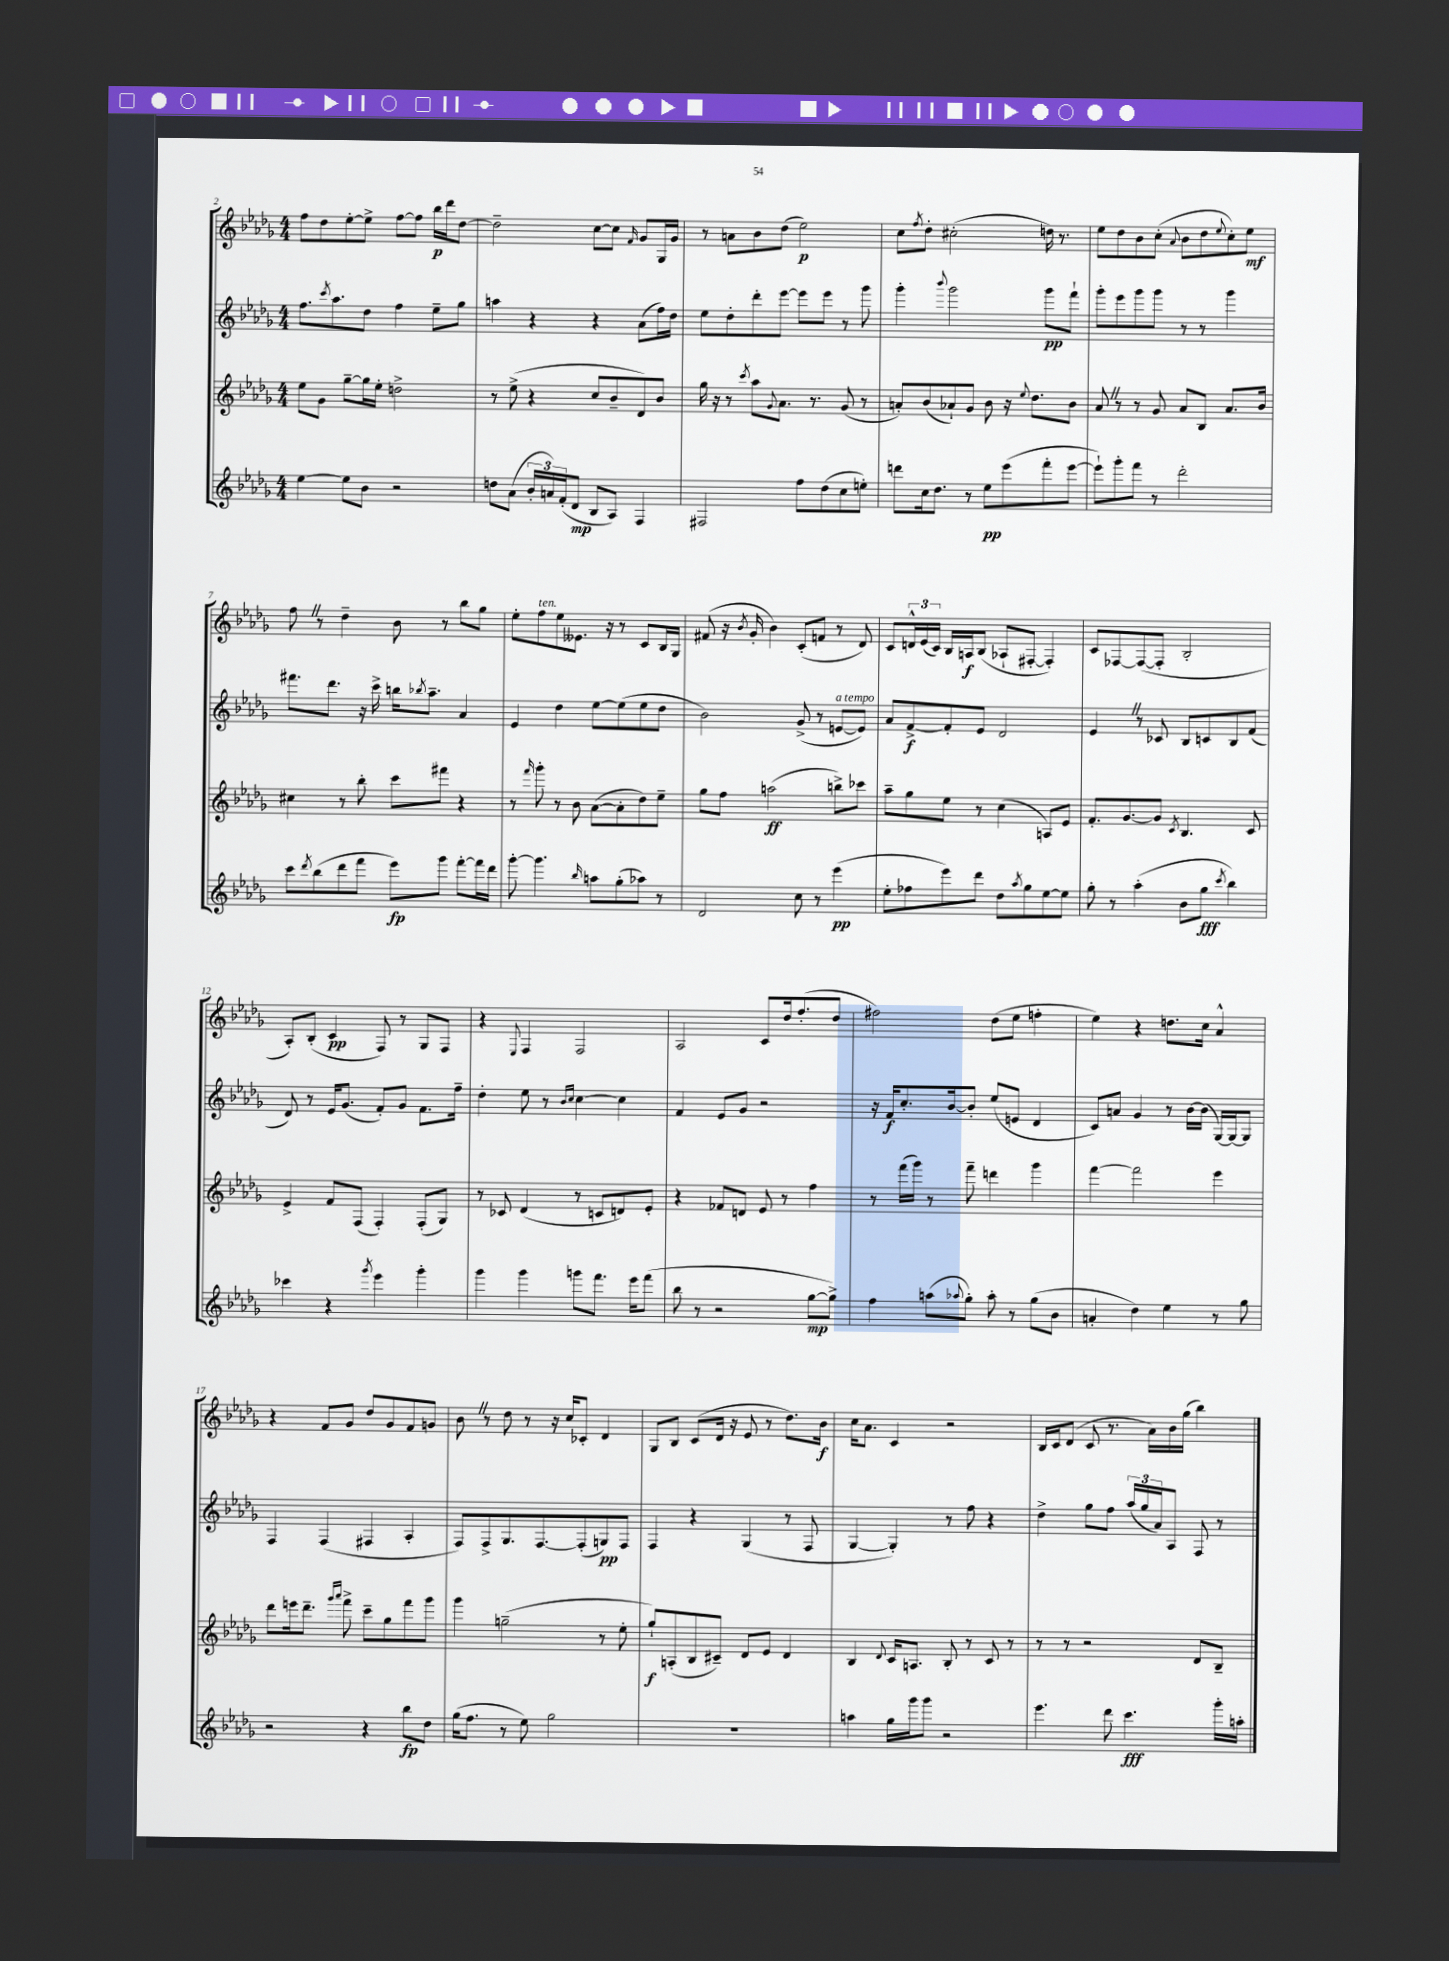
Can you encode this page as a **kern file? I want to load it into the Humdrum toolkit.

**kern	**kern	**kern	**kern
*staff4	*staff3	*staff2	*staff1
*clefG2	*clefG2	*clefG2	*clefG2
*k[b-e-a-d-g-]	*k[b-e-a-d-g-]	*k[b-e-a-d-g-]	*k[b-e-a-d-g-]
*M4/4	*M4/4	*M4/4	*M4/4
[4ee-	8ee-	8.ff	8ff
.	8g-	.	8dd-
.	.	8qccc	.
.	.	8.aa-	.
8ee-]	[8gg-~	.	[8ee-'
8b-	16gg-]	8dd-	8ee-^]
.	16ee-'	.	.
2r	2dd^	4ff	[8ff
.	.	.	8ff]
.	.	8ee-~	16bb-
.	.	.	16ddd-
.	.	8gg-	[8dd-
=	=	=	=
8dd	8r	4aa	2dd-~]
(8a-	(8ee-^	.	.
24b-'	4r	4r	.
24a)	.	.	.
(24f'	.	.	.
8d-	.	.	.
8B-	8cc	4r	[8cc
8A-)	8b-~	.	8cc]
.	.	.	16qqf
4F	8d-)	(8a-	8g-
.	8b-	16ff)	16G-
.	.	16dd-	16g-
=	=	=	=
2F#	16gg-	8ee-	8r
.	16r	.	.
.	8r	8dd-'	8a
.	8qccc	.	.
.	8aa-	8ddd-'	8b-
.	8qqg-	.	.
.	8.a-	[8eee-	(8dd-
8ff	.	8eee-]	2ee-)
.	8.r	.	.
(8dd-	.	8eee-	.
8cc	(8g-	8r	.
8ee')	8r	8ggg-	.
=	=	=	=
8ddd	8a')	4ggg-'	8cc
.	.	.	8qff
16cc	(8b-	.	8dd-'
8.dd-	.	.	.
.	.	8qqbbb-	.
.	8a-`)	2ggg-	(2cc#'
8r	8g-	.	.
8ee-	8b-	.	.
(8eee-	16r	.	.
.	8qqee-	.	.
.	8.dd-	.	.
8fff'	.	8ggg-	16dd)
.	.	.	8.r
[8eee-	8b-	8fff`	.
=	=	=	=
8eee-`])	8a-	8ggg-'	8ee-
8ggg-'	8r	8eee-	8dd-
8fff	8r	8ggg-	8b-
8r	8g-	8ggg-	(8cc'
.	.	.	8qqa-
2ddd-'	8a-	8r	8b-
.	8B-	8r	8dd-
.	.	.	8qqee-
.	8.a-	4ggg-	8cc')
.	.	.	8ee-
.	16b-	.	.
=	=	=	=
8ccc	4cc#	8.fff#	8ff
8qddd-	.	.	.
(8bb-	.	.	8r
.	.	8.ddd-	.
8ddd-	8r	.	4dd-~
8fff	8bb-'	16r	.
.	.	16ccc^	.
8eee-)	8ccc	16bb	8b-
.	.	8qbb-	.
.	.	8.aa-~	.
8ggg-	8fff#	.	8r
[8fff'	4r	4a-	8bb-
16fff]	.	.	8gg-
16ddd-	.	.	.
=	=	=	=
[8ggg-'	8r	4e-	8ee-'
.	16qqfff	.	.
4.ggg-]	8ggg-'	.	8ff
.	8r	4dd-	8ee-
.	8b-	.	8.e--
16qqbb-	.	.	.
8aa	([8a-	[8ee-	.
.	.	.	16r
(8gg-'	8a-']	(8ee-]	8r
8aa-)	8dd-)	8ee-	8c
8r	8ee-~	8dd-	16B-
.	.	.	16G-
=	=	=	=
2d-	8gg-	2b-)	(8f#
.	8ff	.	16r
.	.	.	8qb-
.	.	.	16g-'
.	(2aa	.	4b-)
8cc	.	(8g-^	(8c'
8r	.	8r	8f
(4eee-	8bb^)	[8e	8r
.	8ccc-	8e])	8d-)
=	=	=	=
8ee-'	8aa-~	8a-	8c
8ff-	8gg-	[8f^	24d^^
.	.	.	(24e-
.	.	.	24c)
8eee-)	8ee-	8f']	16B-
.	.	.	16A
8ddd-	8r	8e-	(8B-
8dd-	(4cc	2d-	8A-`
8qaa-	.	.	.
8gg-	.	.	[8F#'
[8ee-	8A)	.	4F#'])
8ee-]	8e-	.	.
=	=	=	=
8gg-'	8.f'	4e-	8c
8r	.	.	[8F-
.	[8.g-	.	.
(4aa-'	.	8r	(8F-_
.	8g-]	8c-	8F-']
.	8qc	.	.
8b-	4.B-	8B-	2B-'
8gg-	.	8c	.
8qccc	.	.	.
4bb-)	.	8B-	.
.	8c	(8f	.
=	=	=	=
4ccc-	4e-^	8d-)	8A-')
.	.	8r	(8B-'
4r	8f	16e-	4c
.	.	(8.g-	.
.	(8F	.	.
8qggg-	.	.	.
4eee-	4F')	8f')	8F)
.	.	8g-	8r
4ggg-'	(8F'	8.f	8G-
.	8G-)	.	8F
.	.	16ff~	.
=	=	=	=
4ggg-	8r	4dd-'	4r
.	8c-	.	.
.	.	.	8qqE-
4ggg-	(4d-	8ee-	4F
.	.	8r	.
.	.	16qqb-	.
.	.	16qqcc	.
8ggg	8r	[4cc	2F
8.fff	8c	.	.
.	8d)	4cc]	.
16eee-	.	.	.
(8fff	8e-'	.	.
=	=	=	=
8bb-	4r	4f	2A-
8r	.	.	.
2r	8f-	8e-	.
.	8d	8g-	.
.	8e-	2r	8c
.	8r	.	16dd-
.	.	.	(8.ff'
[8gg-	4ff	.	.
8gg-^])	.	.	8dd-
=	=	=	=
4ff	8r	16r	2ff#)
.	.	16f	.
.	(16fff	8.cc'	.
.	16ggg-)	.	.
(8aa	8r	.	.
.	.	[16b-	.
8qqaa-	.	.	.
8gg-')	8fff~	8b-']	.
8aa-'	4ddd	(8ee-	(8dd-
8r	.	8e	8ee-
(8gg-	4ggg-	4d-	4ff'
8b-	.	.	.
=	=	=	=
4a'	[4fff	8c)	4ee-)
.	.	8a	.
4dd-)	2fff]	4g-	4r
4ee-	.	8r	8.dd
.	.	[16b-	.
.	.	(16b-]	16cc
8r	4eee-	[16G-)	4a-^^
.	.	16G-_	.
8gg-	.	8G-]	.
=	=	=	=
2r	8ddd-	4F	4r
.	16eee	.	.
.	8.ddd-~	.	.
.	.	(4F	8f
.	16qqggg-	.	.
.	16qqaaa-	.	.
.	8fff^	.	8g-
4r	8ccc~	4F#	8dd-
.	8gg-	.	8g-
8bb-	8fff	4A-'	8f
8dd-	8ggg-	.	8g
=	=	=	=
(16gg-	4ggg-	8F)	8b-
8.ff	.	.	.
.	.	8F^	8r
8r	(2gg~	8.G-	8dd-
8ee-)	.	.	8r
.	.	[8.F	.
2gg-	.	.	16r
.	.	.	16cc
.	.	(8F']	8c-'
.	8r	8G)	4d-
.	8ee-'	8F	.
=	=	=	=
1r	8gg-`)	4F	8G-
.	(8A'	.	8B-
.	8B-	4r	(8c
.	8c#~)	.	16d-
.	.	.	16r
.	8d-	(4G-	8e-
.	8e-	.	8r
.	4d-	8r	8.dd-)
.	.	8F	.
.	.	.	16b-
=	=	=	=
4aa	4B-	[4G-	16cc
.	.	.	8.a-
.	8qqd-	.	.
16gg-	16c	4G-'])	4c
16ggg-	8.A	.	.
8ggg-	.	.	.
2r	8B-'	8r	2r
.	8r	8ff	.
.	8c	4r	.
.	8r	.	.
=	=	=	=
4.eee-	8r	4dd-^	16B-
.	.	.	16c
.	8r	.	(8d-
.	2r	8gg-	8c
8ddd-	.	8ff	8.r
4.ccc	.	(24aa-	.
.	.	24gg-	.
.	.	.	16a-)
.	.	24a-)	.
.	.	8A-	16b-
.	.	.	(16gg-
.	8d-	8F	4bb-)
16ggg-'	8B-~	8r	.
16aa'	.	.	.
==	==	==	==
*-	*-	*-	*-
